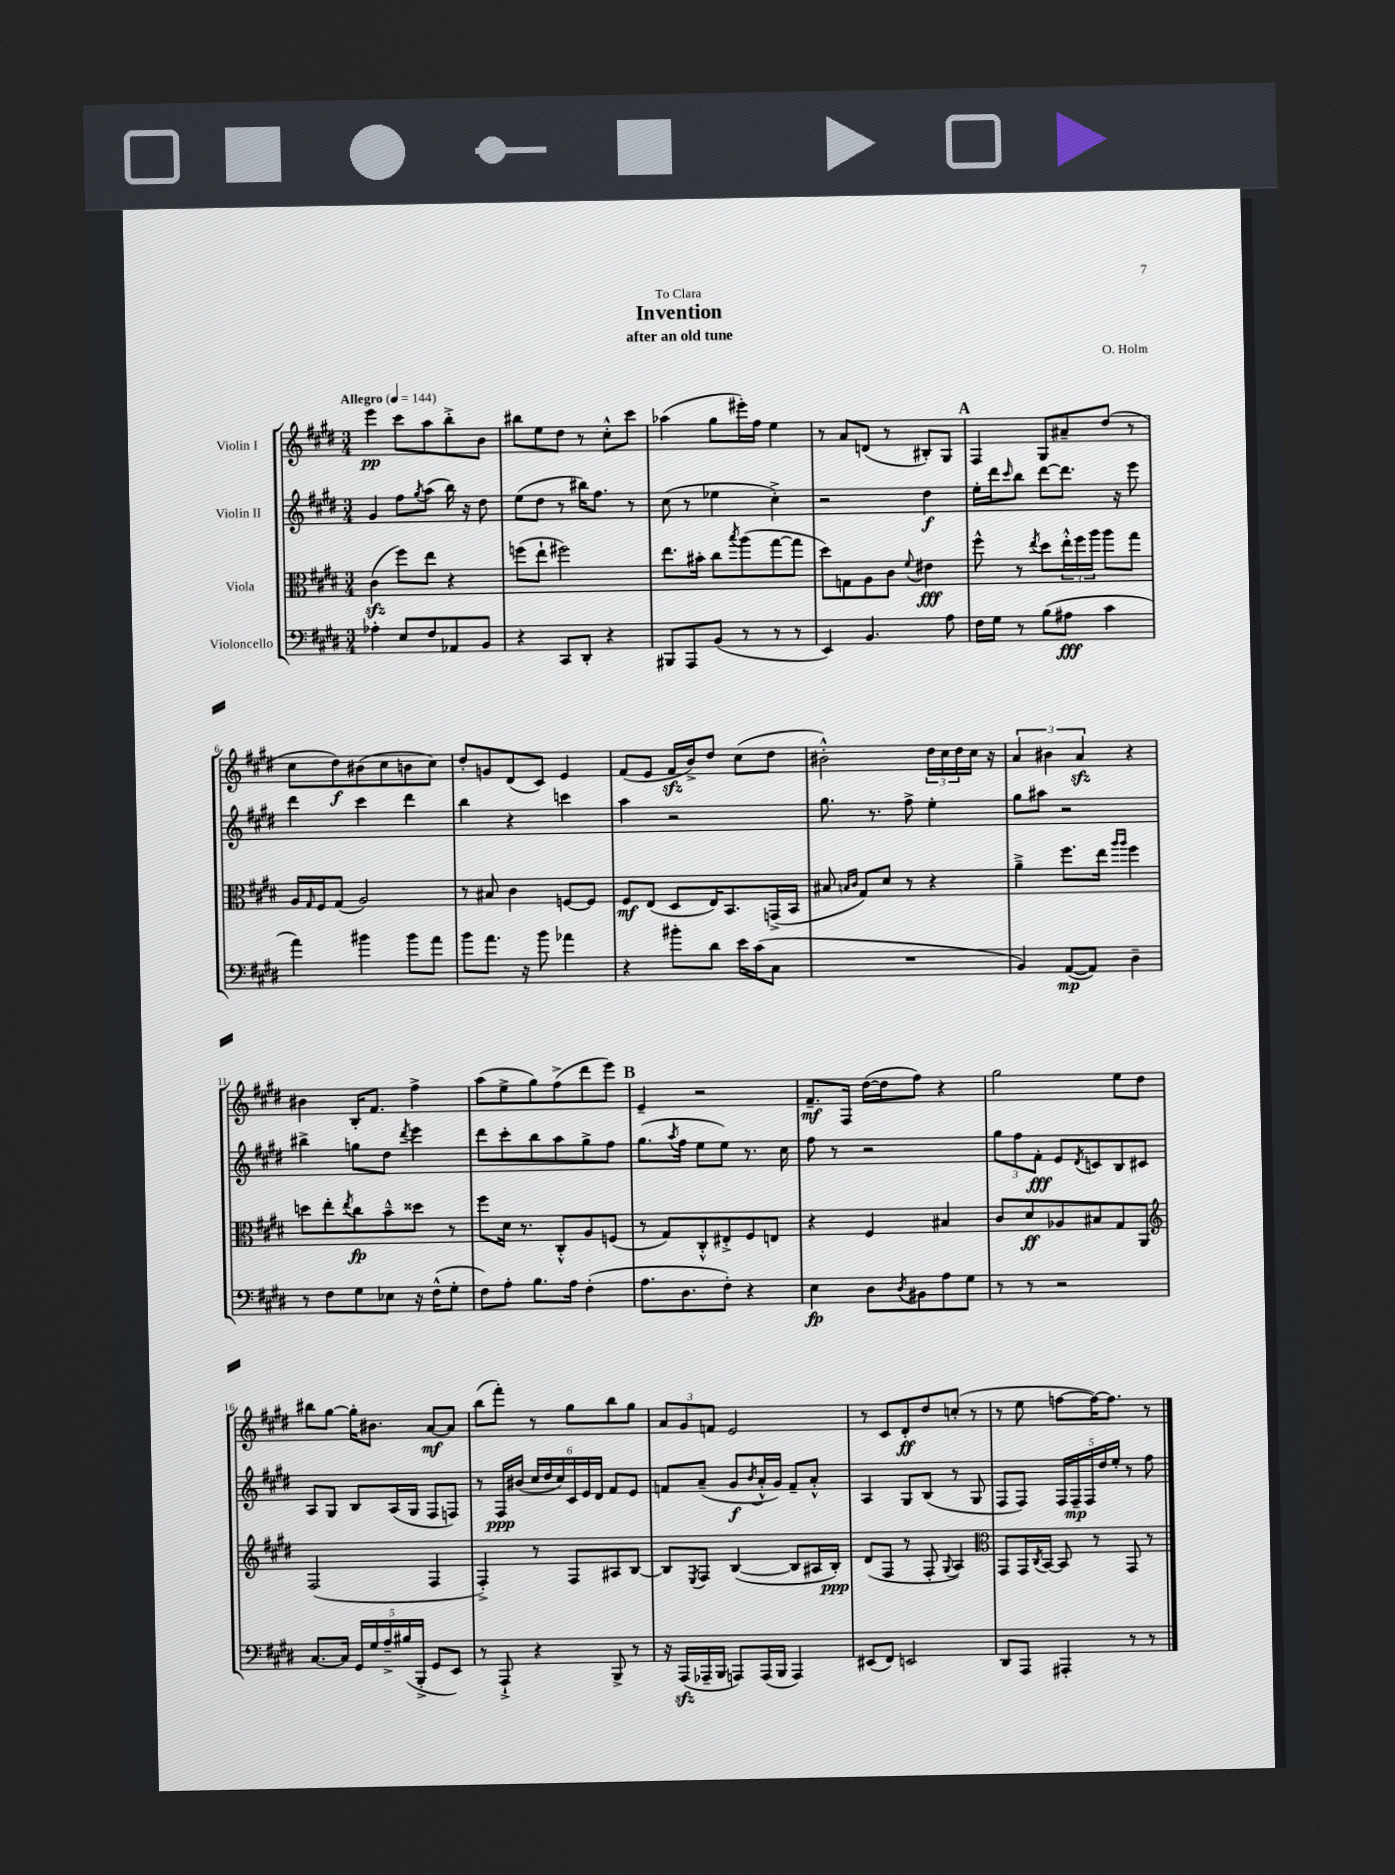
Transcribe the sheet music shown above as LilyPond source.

\header { title = "Invention" composer = "O. Holm" subtitle = "after an old tune" dedication = "To Clara" }
<<
\new StaffGroup <<
\new Staff = "s0" \with { instrumentName = "Violin I" } {
    \clef treble \key e \major \numericTimeSignature \time 3/4 \tempo "Allegro" 4 = 144
    e'''4\pp cis'''8 a''8 b''8-.-> b'8 |
    bis''8 e''8 dis''8 r8 cis''8-.-^ cis'''8 |
    aes''4( gis''8 eis'''16-.) fis''16 e''4 |
    r8 a'8 d'8( r8 bis8-.) gis8 |
    \mark \markup { \bold "A" } fis4 gis8 ais'8-- dis''8( r8 |
    cis''8 dis''8\f) bis'8( cis''8 b'8 cis''8) |
    dis''8-. g'8 dis'8( cis'8) e'4 |
    fis'8( e'8 fis'16\sfz b'16->) dis''8 cis''8( dis''8 |
    bis'2-.-^) \tuplet 3/2 { dis''16 cis''16 dis''16 } cis''16 r16 |
    \tuplet 3/2 { a'4 bis'4 a'4\sfz } r4 |
    bis'4 b16-. fis'8. fis''4-> |
    a''8( e''8-> gis''8) fis''8->( dis'''8 e'''8) |
    \mark \markup { \bold "B" } e'4-- r2 |
    fis'8.--\mf fis16 dis''16~( dis''16 fis''8) r4 |
    gis''2 e''8 dis''8 |
    bis''8 gis''8~ gis''16-. bis'8. a'8~\mf a'8 |
    b''8( fis'''8-.) r8 gis''8 b''8 gis''8 |
    \tuplet 3/2 { a'8 gis'8 f'8 } e'2 |
    r8 cis'8 dis'8-.\ff dis''8 c''8-.( r8 |
    r8 e''8 f''8~ f''16~) f''8. r8 \bar "|." |
}
\new Staff = "s1" \with { instrumentName = "Violin II" } {
    \clef treble \key e \major \numericTimeSignature \time 3/4
    gis'4 fis''8 \acciaccatura { gis''8 } a''8( b''16) r16 dis''8 |
    e''8( dis''8 r8 bis''16) fis''8. r8 |
    cis''8( r8 ees''4 cis''4-.->) |
    r2 dis''4\f |
    \mark \markup { \bold "A" } e''16-. dis'''16 \grace { cis'''16 } b''8 dis'''8~ dis'''8. r16 e'''8 |
    dis'''4 cis'''4 dis'''4 |
    b''4 r4 c'''4 |
    a''4 r2 |
    gis''8. r8. fis''8-> e''4-. |
    gis''8 ais''8 r2 |
    bis''4-> g''8 dis''8 \acciaccatura { dis'''8 } e'''4 |
    dis'''8 cis'''8-. b''8 a''8 gis''8-> fis''8 |
    \mark \markup { \bold "B" } gis''8.( \acciaccatura { a''8 } fis''16 e''8 e''8) r8. cis''16 |
    fis''8 r8 r2 |
    \tuplet 3/2 { gis''8 fis''8 fis'8-.\fff } e'8 \acciaccatura { dis'8 } c'8 b8 cis'8 |
    a8 gis8 b8 a16( gis16 fis8 f8) |
    r8 fis16\ppp bis'16( \tuplet 6/4 { cis''16 dis''16 cis''16) cis'16 e'16 dis'16 } fis'8 e'8 |
    f'8 a'8--( gis'8\f \acciaccatura { b'8 } a'16-.-^ gis'16) f'8-- a'8-.-^ |
    a4 gis8 b8( r8 gis8 |
    fis8 fis8) \tuplet 5/4 { fis16 fis16--\mp fis16 dis''16 e''16-. } r8 fis''8 \bar "|." |
}
\new Staff = "s2" \with { instrumentName = "Viola" } {
    \clef alto \key e \major \numericTimeSignature \time 3/4
    cis'4\sfz( fis''8) e''8 r4 |
    f''8( e''8-! fis''2) |
    e''8. bis'16-. cis''8 \acciaccatura { b''8 } a''8( gis''8~ gis''8 |
    dis''8) g8 a8 cis'8 \appoggiatura { fis'8 } eis'4\fff |
    \mark \markup { \bold "A" } fis''8-^ r8 \acciaccatura { e''8 } dis''8 \tuplet 3/2 { e''16-.-^ fis''16 a''16 } a''8 gis''8 |
    a16 \grace { gis16 } fis16 gis8( a2) |
    r8 bis8 cis'4 f8~ f8 |
    fis8\mf e8( dis8 e16) b,8. g,16->( b,16 |
    bis8 \grace { b16 cis'16 } gis8) dis'8 r8 r4 |
    a'4---> fis''8. e''16 \grace { a''16 a''16 } fis''4 |
    d''8 e''8-. \acciaccatura { e''8 } cis''8\fp b'8---^ disis''8 r8 |
    fis''8 dis'16 r8. cis8-.-^ a8 f8( |
    \mark \markup { \bold "B" } r8 gis8) cis8-.-^ eis8-.-> fis8 e8 |
    r4 fis4 bis4 |
    cis'8 dis'8\ff aes8 bis8 gis8 a,8 |
    \clef treble fis2( fis4 |
    fis4-.->) r8 fis8 ais8 b8~ |
    b8 \acciaccatura { e8 } fis8 b4~( b8 ais16 b16-.\ppp) |
    dis'8( fis8 r8 fis8-. \appoggiatura { gis8 } a4) |
    \clef alto gis,8 gis,16 \acciaccatura { cis8 } b,16~ b,8 r8 gis,8 r8 \bar "|." |
}
\new Staff = "s3" \with { instrumentName = "Violoncello" } {
    \clef bass \key e \major \numericTimeSignature \time 3/4
    aes4-. e8 fis8 aes,8 b,8 |
    r4 cis,8 dis,8-. r4 |
    bis,,8 a,,8 b,8( r8 r8 r8 |
    e,4) b,4. a8 |
    \mark \markup { \bold "A" } fis16 gis16 r8 b8( ais8\fff cis'4 |
    a'4) bis'4 bis'8 a'8 |
    b'8 a'8. r16 b'8 aes'4 |
    r4 bis'8-. dis'8 e'16 cis'16( cis8 |
    R2. |
    b,4) a,8~\mp( a,8) dis4-- |
    r8 fis8 gis8 ees8 r16 fis16-^( gis8-. |
    fis8) a8-. b8. a16 fis4-.( |
    \mark \markup { \bold "B" } a8. dis8. fis8-.) r4 |
    e4\fp dis8 \acciaccatura { dis8 } bis,8 a8 gis8 |
    r8 r8 r2 |
    cis8.~ cis16 \tuplet 5/4 { gis,16 gis16 a16---> bis16( b,,16-.-> } gis,8 e,8) |
    r8 a,,8-!-> r4 b,,8-> r8 |
    r16 a,,16\sfz( aes,,16-- b,,16 a,,8) a,,16( b,,16 a,,4) |
    eis,8( fis,8) e,2 |
    dis,8 a,,8 ais,,4-. r8 r8 \bar "|." |
}
>>
>>
